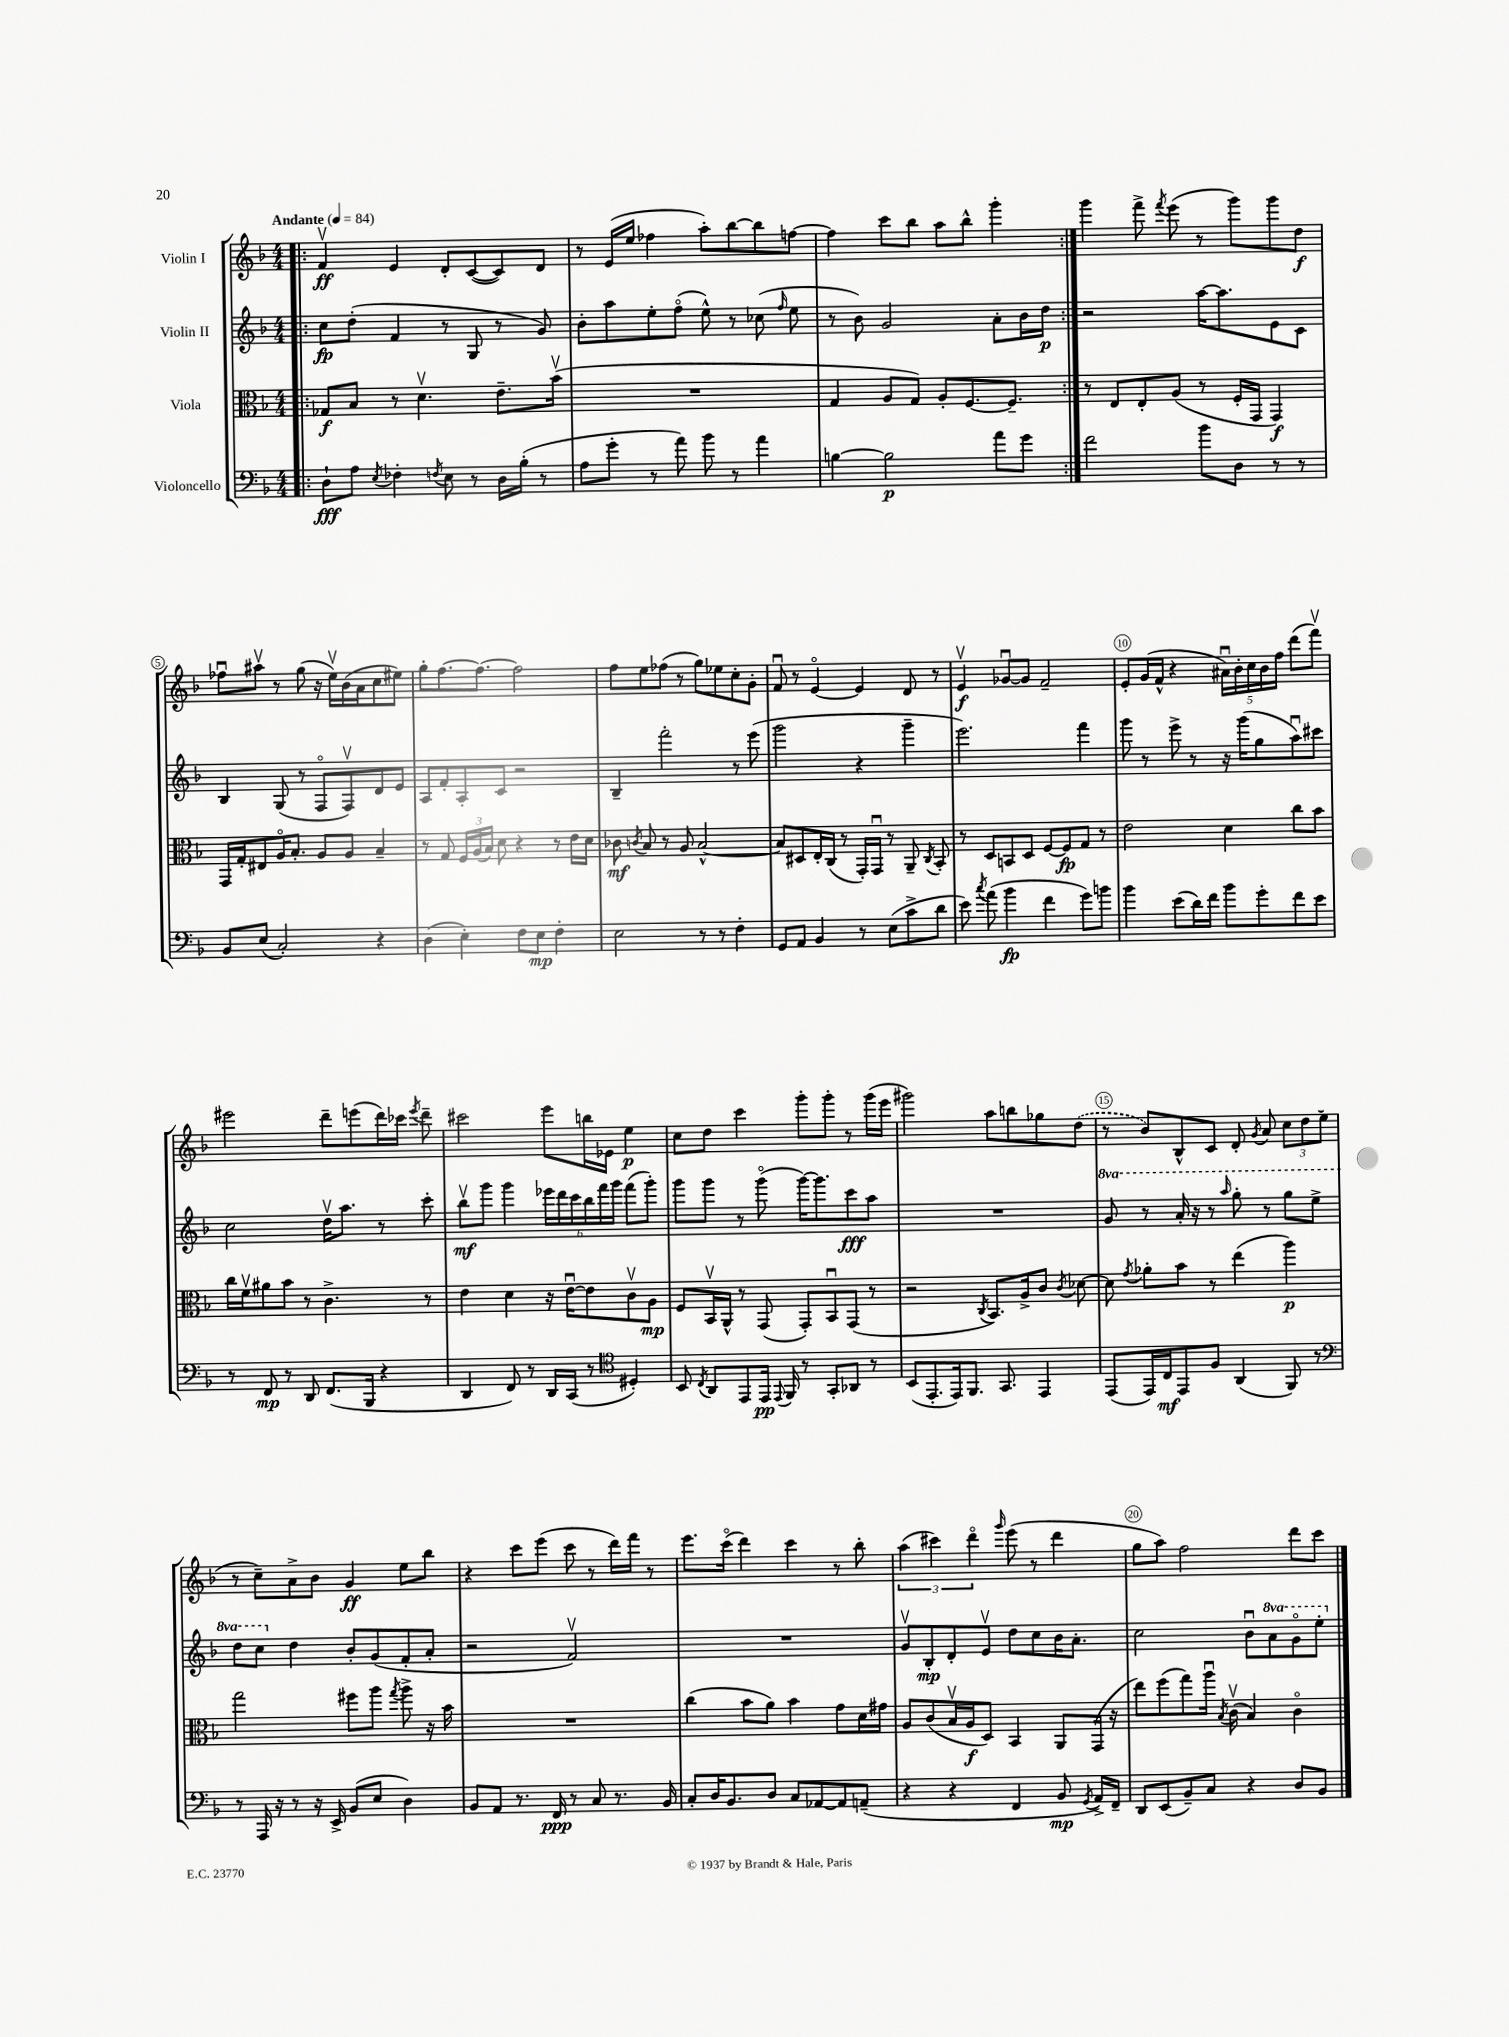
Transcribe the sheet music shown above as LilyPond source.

<<
\new StaffGroup <<
\new Staff = "s0" \with { instrumentName = "Violin I" } {
    \clef treble \key f \major \numericTimeSignature \time 4/4 \tempo "Andante" 4 = 84
    \autoBeamOff \repeat volta 2 { \bar ".|:" f'4\upbow\ff e'4 d'8[-. c'8~( c'8) d'8] |
    r8 e'16[( e''16] fes''4 a''8[-.) bes''8~ bes''8 f''8]~ |
    f''4 c'''8[ bes''8] a''8[ bes''8]-^ g'''4-. | }
    g'''4 f'''8-> \acciaccatura { f'''8 } e'''8( r8 g'''8[) g'''8 d''8]\f |
    fes''8[\downbow ais''8]\upbow r8 g''8( r16 e''16[\upbow) bes'16( a'16 c''8 eis''8]) |
    g''8[-. f''8.~ f''8.]~ f''2 |
    f''8[ e''8 fes''8]( r8 g''8[) ees''8 c''8-. g'8]-. |
    f'8\downbow r8 e'4~\flageolet e'4 d'8 r8 |
    e'4\upbow\f ges'8[~\downbow ges'8] f'2-- |
    e'8[-. g'16( f'16]-^ r4 \tuplet 5/4 { ais'16[\downbow) bes'16-. c''16 bes'16 f''16] } d'''8[( f'''8]\upbow) |
    eis'''2 d'''8[-- e'''8( d'''16) ces'''16] \acciaccatura { e'''8 } d'''8-- |
    cis'''2 e'''8[ b''16 ees'16] e''4\p |
    c''8[ d''8] c'''4 g'''8[-. g'''8]-. r8 g'''16[( e'''16] |
    gis'''2) a''8[ b''8 ges''8 \once \slurDashed d''8]( |
    r8 bes'8[) bes8-^ c'8] d'8-. \acciaccatura { g'8 } a'8 \tuplet 3/2 { c''8[ d''8 e''8]( } |
    r8 c''8[--) a'8-> bes'8] g'4\ff e''8[ bes''8] |
    r4 c'''8[ e'''8]( c'''8 r8 d'''16[) f'''16] r8 |
    e'''8.[ c'''16]\flageolet( d'''4) c'''4 r8 bes''8-. |
    \tuplet 3/2 { a''4( cis'''4) d'''4\flageolet } \grace { g'''16 } e'''8( r8 d'''4 |
    g''8[ a''8]) f''2 d'''8[ c'''8] \bar "|." |
}
\new Staff = "s1" \with { instrumentName = "Violin II" } {
    \clef treble \key f \major \numericTimeSignature \time 4/4 \set Staff.ottavationMarkups = #ottavation-simple-ordinals
    \autoBeamOff \repeat volta 2 { \bar ".|:" c''8[\fp d''8]-.( f'4 r8 g8 r8 g'8) |
    bes'8[-. a''8 e''8-. f''8]\flageolet( e''8-^) r8 ces''8( \grace { f''16 } e''8 |
    r8 bes'8) g'2 a'8[-. bes'16 d''16]\p | }
    r2 a''16[~ a''8. e'8 c'8] |
    bes4 g8( r8 f8[\flageolet f8\upbow) d'8 e'8] |
    a8[ f'8-. a8-. c'8] r2 |
    bes4-- f'''2-. r8 e'''8( |
    g'''2 r4 g'''4-- |
    e'''2.) f'''4 |
    g'''8 r8 e'''8-> r8 r16 g'''16[( g''8 a''8\downbow) cis'''8] |
    c''2 d''16[\upbow a''8.] r8 c'''8-. |
    bes''8[\upbow\mf g'''8] g'''4 \tuplet 6/4 { ees'''16[ d'''16 c'''16 bes''16 f'''16 g'''16] } f'''8[( g'''8]-.) |
    g'''8[ g'''8] r8 g'''8\flageolet( g'''16[~) g'''8. c'''8\fff a''8] |
    R1 |
    \ottava #1 g''8 r8 a''16-. r16 r8 \grace { a'''16 } g'''8-. r8 g'''8[ e'''8]-> |
    d'''8[ c'''8] \ottava #0 d''4 bes'8[-. g'8( f'8-. a'8]-. |
    r2 f'2\upbow) |
    R1 |
    g'8[\upbow bes8-.\mp d'8-. e'8]\upbow d''8[ c''8 bes'16 a'8.]-. |
    c''2 bes'8[\downbow \ottava #1 a''8 g''8\flageolet e'''8]-. \ottava #0 \bar "|." |
}
\new Staff = "s2" \with { instrumentName = "Viola" } {
    \clef alto \key f \major \numericTimeSignature \time 4/4
    \autoBeamOff \repeat volta 2 { \bar ".|:" ges8[\f bes8] r8 d'4.\upbow e'8.[-- bes'16]\upbow( |
    R1 |
    g4 a8[ g8]) a8[-. f8.~ f8.]-- | }
    r8 e8[ e8-. a8]( r8 f16[-. g,16] g,4\f) |
    g,16[ g16-. eis8 a16\flageolet bes8.]-. a8[ a8] bes4-- |
    r8 g8 \tuplet 3/2 { f16[ a16( bes16]) } d'8 r4 r8 e'16[ d'16] |
    ces'8\mf \acciaccatura { c'8 } bes8 r8 a8 bes2~-^ |
    bes8[ dis8 e16-. c16]( r8 g,16[-.) g,16]\downbow r8 a,8-- \acciaccatura { c8 } bes,8-. |
    r8 d8[ b,8 d8] f8[~ f8\fp g8] r8 |
    e'2 d'4 c''8[ bes'8] |
    c''16[ f'16\upbow ais'8 bes'8] r8 c'4.-> r8 |
    e'4 d'4 r16 e'16[~\downbow e'8 c'8\upbow a8]\mp |
    f8[ bes,16\upbow a,16]-^ r8 g,8( g,8[-.) bes,8\downbow g,8]( r8 |
    r2 \acciaccatura { c8 } bes,8.[) a16-> c'8] \acciaccatura { c'8 } des'8~ |
    des'8 \acciaccatura { g'8 } aes'8[-. bes'8] r8 e''4( a''4\p) |
    g''2 fis''8[ a''8] \acciaccatura { g''8 } a''8-> r16 bes'16 |
    R1 |
    c''4( bes'8[ a'8]) bes'4 g'8[ d'16 gis'16] |
    a8[ c'8( bes16\upbow a16\f d8]) bes,4 a,8[ g,16]( r16 |
    e''8[) f''8( g''8) a''16]\downbow \acciaccatura { bes8 } c'16\upbow( bes4) c'4\flageolet \bar "|." |
}
\new Staff = "s3" \with { instrumentName = "Violoncello" } {
    \clef bass \key f \major \numericTimeSignature \time 4/4
    \autoBeamOff \repeat volta 2 { \bar ".|:" d8[-!\fff a8] \acciaccatura { e8 } fes4-. \acciaccatura { f8 } e8 r8 d16[ bes16]-.( r8 |
    a8[ g'8]-. r8 a'8) bes'8 r8 a'4 |
    b4~ b2\p a'8[ g'8] | }
    f'2 bes'8[ d8] r8 r8 |
    bes,8[ e8]( c2-.) r4 |
    d4( e4-.) f8[ e8]\mp f4-. |
    e2 r8 r8 f4-. |
    g,8[ a,8] bes,4 r8 e8[( c'8-> d'8] |
    e'8) \acciaccatura { c''8 } a'8( bes'4\fp f'4 g'8[) b'8] |
    bes'4 e'8[( d'16) f'16] bes'8[ g'8-. f'8 e'8] |
    r8 f,8\mp r8 d,8 f,8.[( bes,,16] r4 |
    d,4 f,8) r8 d,16[ c,16]( r8 \clef tenor dis4-.) |
    bes,8 \acciaccatura { c8 } a,8[ e,8 e,16]\pp \appoggiatura { e,8 } f,16 r8 g,8[-. aes,8] r8 |
    bes,8[( e,8.-. e,16) f,8.] g,8. e,4 |
    e,8[( e,16) c16\mf e,8 f8] a,4( f,8) r8 |
    \clef bass r8 a,,16 r16 r8 r16 e,16-> bes,8[( e8] d4) |
    bes,8[ a,8] r8. f,16\ppp r8 c8 r8. bes,16 |
    c8[-. d16 bes,8. d8] c8[ aes,8~ aes,8 a,8]--( |
    r4 r4 f,4 bes,8\mp \acciaccatura { g,8 } a,16[->) f,16]-- |
    d,8[ e,8( bes,8--) c8] r4 d8[ bes,8] \bar "|." |
}
>>
>>
\layout { \context { \Score \override BarNumber.break-visibility = ##(#f #t #t) barNumberVisibility = #(every-nth-bar-number-visible 5) \override BarNumber.stencil = #(make-stencil-circler 0.1 0.3 ly:text-interface::print) } }
